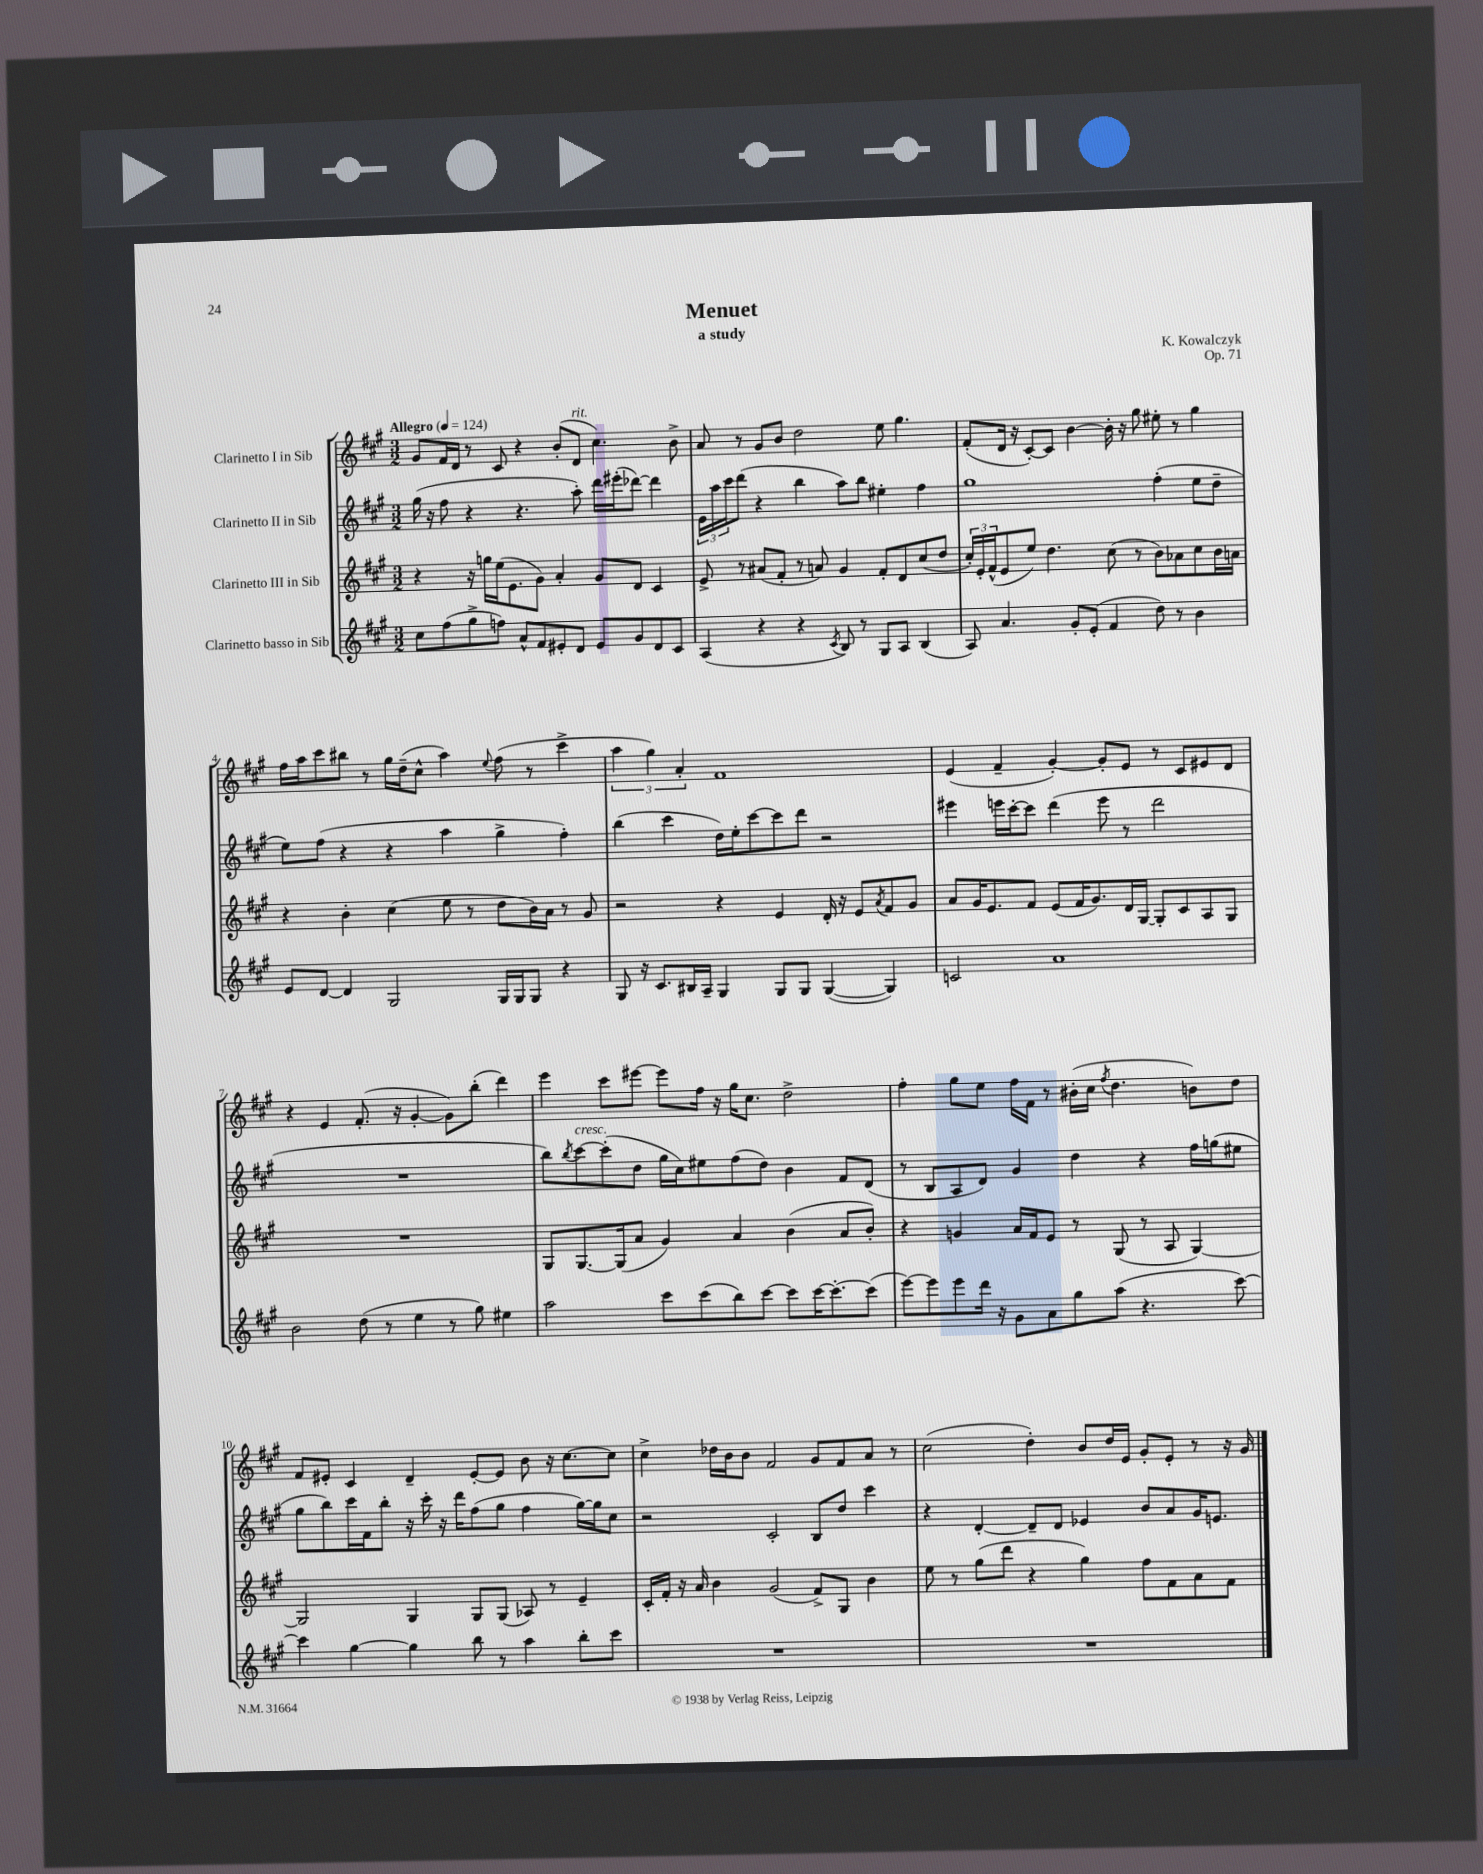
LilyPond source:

\header { title = "Menuet" composer = "K. Kowalczyk" subtitle = "a study" opus = "Op. 71" }
<<
\new StaffGroup <<
\new Staff = "s0" \with { instrumentName = "Clarinetto I in Sib" } {
    \clef treble \key a \major \numericTimeSignature \time 3/2 \tempo "Allegro" 4 = 124
    gis'8 fis'16 d'16 r8 cis'8 r4 b'8-.( d'8^\markup { \italic "rit." } cis''4.) b'8-> |
    a'8 r8 gis'8 b'8 d''2 e''8 gis''4. |
    fis'8-.( d'16 r16 cis'8~-.) cis'8 b'4~ b'16-. r16 gis''8 eis''8-. r8 gis''4 |
    fis''16 a''16 cis'''8 bis''8 r8 gis''16 d''16--( cis''8-^ a''4) \appoggiatura { e''8 } fis''8( r8 cis'''4-> |
    \tuplet 3/2 { a''4 gis''4) a'4-. } fis'1 |
    e'4( fis'4-- gis'4~-.) gis'8-. e'8 r8 cis'8 eis'8 d'8 |
    r4 e'4 fis'8.-.( r16 gis'4~-. gis'8) b''8-.( d'''4) |
    e'''4 cis'''8 eis'''8~ eis'''8 fis''16 r16 gis''16 cis''8. d''2-> |
    fis''4-. gis''8 e''8 fis''16 fis'16 r8 bis'16-.( cis''16 \acciaccatura { fis''8 } d''4. b'8) d''8 |
    fis'8 eis'8-. cis'4 d'4-- eis'8~-. eis'8 b'8 r16 cis''8.~ cis''8 |
    cis''4-> des''16 b'16 b'8 fis'2 gis'8 fis'8 a'8 r8 |
    cis''2( d''4-.) b'8 d''16 e'16 gis'8-. e'8-. r8 r16 gis'16 \bar "|." |
}
\new Staff = "s1" \with { instrumentName = "Clarinetto II in Sib" } {
    \clef treble \key a \major \numericTimeSignature \time 3/2
    gis''16( r16 fis''8 r4 r4. a''8-.) d'''16 eis'''16-.( des'''8~) des'''4 |
    \tuplet 3/2 { e'16 a''16 cis'''16 } d'''8( r4 b''4 a''8) b''8 eis''4-. fis''4 |
    gis''1 fis''4-.( e''8 d''8-- |
    e''8) fis''8( r4 r4 a''4 gis''4-> fis''4-.) |
    b''4( cis'''4 d''16) e''16-. cis'''8~ cis'''8 d'''8 r2 |
    eis'''4 e'''16 cis'''16~-. cis'''8 d'''4( e'''8 r8 d'''2 |
    R1. |
    b''8) \acciaccatura { b''8 } cis'''8~^\markup { \italic "cresc." } cis'''8-.( d''8 gis''16 cis''16) eis''8 fis''8( d''8) b'4 fis'8 d'8( |
    r8 b8 a8 d'8) gis'4 d''4 r4 fis''16 g''16( eis''8 |
    gis''8 b''8) cis'''16 fis'16 b''8-. r16 cis'''16-. r16 d'''16 fis''8( gis''8 fis''4 gis''16~) gis''16 cis''8 |
    r2 cis'2-. b8 d''8 cis'''4 |
    r4 d'4~-. d'8-- d'8 ees'4 b'8 a'8 gis'16 e'8. \bar "|." |
}
\new Staff = "s2" \with { instrumentName = "Clarinetto III in Sib" } {
    \clef treble \key a \major \numericTimeSignature \time 3/2
    r4 r16 g''16 e''16( e'8. gis'8) a'4-. gis'8 d'8 cis'4 |
    e'8-> r8 ais'8( fis'8-. r8 a'8) gis'4 fis'8-. d'8 cis''8( d''8 |
    \tuplet 3/2 { cis''16-.) e'16-. fis'16-^( } e'8 e''8) d''4. cis''8( r8 b'8) aes'8 cis''8 b'16 a'16 |
    r4 b'4-. cis''4( e''8 r8 d''8 b'16) a'16 r8 gis'8 |
    r2 r4 e'4 d'16-. r16 e'8 \acciaccatura { a'8 } fis'8 gis'8 |
    a'8 gis'16 e'8. fis'8 e'8( fis'16 gis'8.) d'16 gis16~ gis8-. cis'8 a8 gis8 |
    R1. |
    gis8 gis8.~ gis16( a'8 gis'4) a'4 b'4( a'8 b'8-.) |
    r4 g'4 a'16 fis'16 e'8 r8 gis8( r8 a8 gis4~) |
    gis2 gis4 gis8 gis8( aes8) r8 e'4-- |
    cis'16-. fis'16-. r16 a'16 b'4 gis'2( fis'8->) gis8 b'4 |
    e''8 r8 gis''8( d'''8 r4 gis''4) fis''8 fis'8 a'8 fis'8 \bar "|." |
}
\new Staff = "s3" \with { instrumentName = "Clarinetto basso in Sib" } {
    \clef treble \key a \major \numericTimeSignature \time 3/2
    cis''8 fis''8( gis''8-> f''8) a'8-^ fis'8 eis'8-. d'8 eis'8 gis'8 d'8 cis'8 |
    a4( r4 r4 \acciaccatura { cis'8 } b8) r8 gis8 a8 b4( |
    a8) a'4. gis'8-. e'8-.( fis'4 d''8) r8 b'4 |
    e'8 d'8~ d'4 gis2 gis16 gis16 gis8 r4 |
    gis8 r16 cis'8. bis16 a16-- gis4 gis8 gis8 gis4~( gis4) |
    c'2 a'1 |
    b'2 d''8( r8 e''4 r8 gis''8) eis''4 |
    a''2 cis'''8 cis'''8( b''8) cis'''8~ cis'''8 cis'''16~ cis'''8.~-. cis'''8( |
    e'''8~) e'''8 e'''8 d'''16 r16 gis'8 a'8 gis''8 a''8( r4. cis'''8~) |
    cis'''4 gis''4~ gis''4 b''8 r8 a''4 b''8-. cis'''8 |
    R1. |
    R1. \bar "|." |
}
>>
>>
